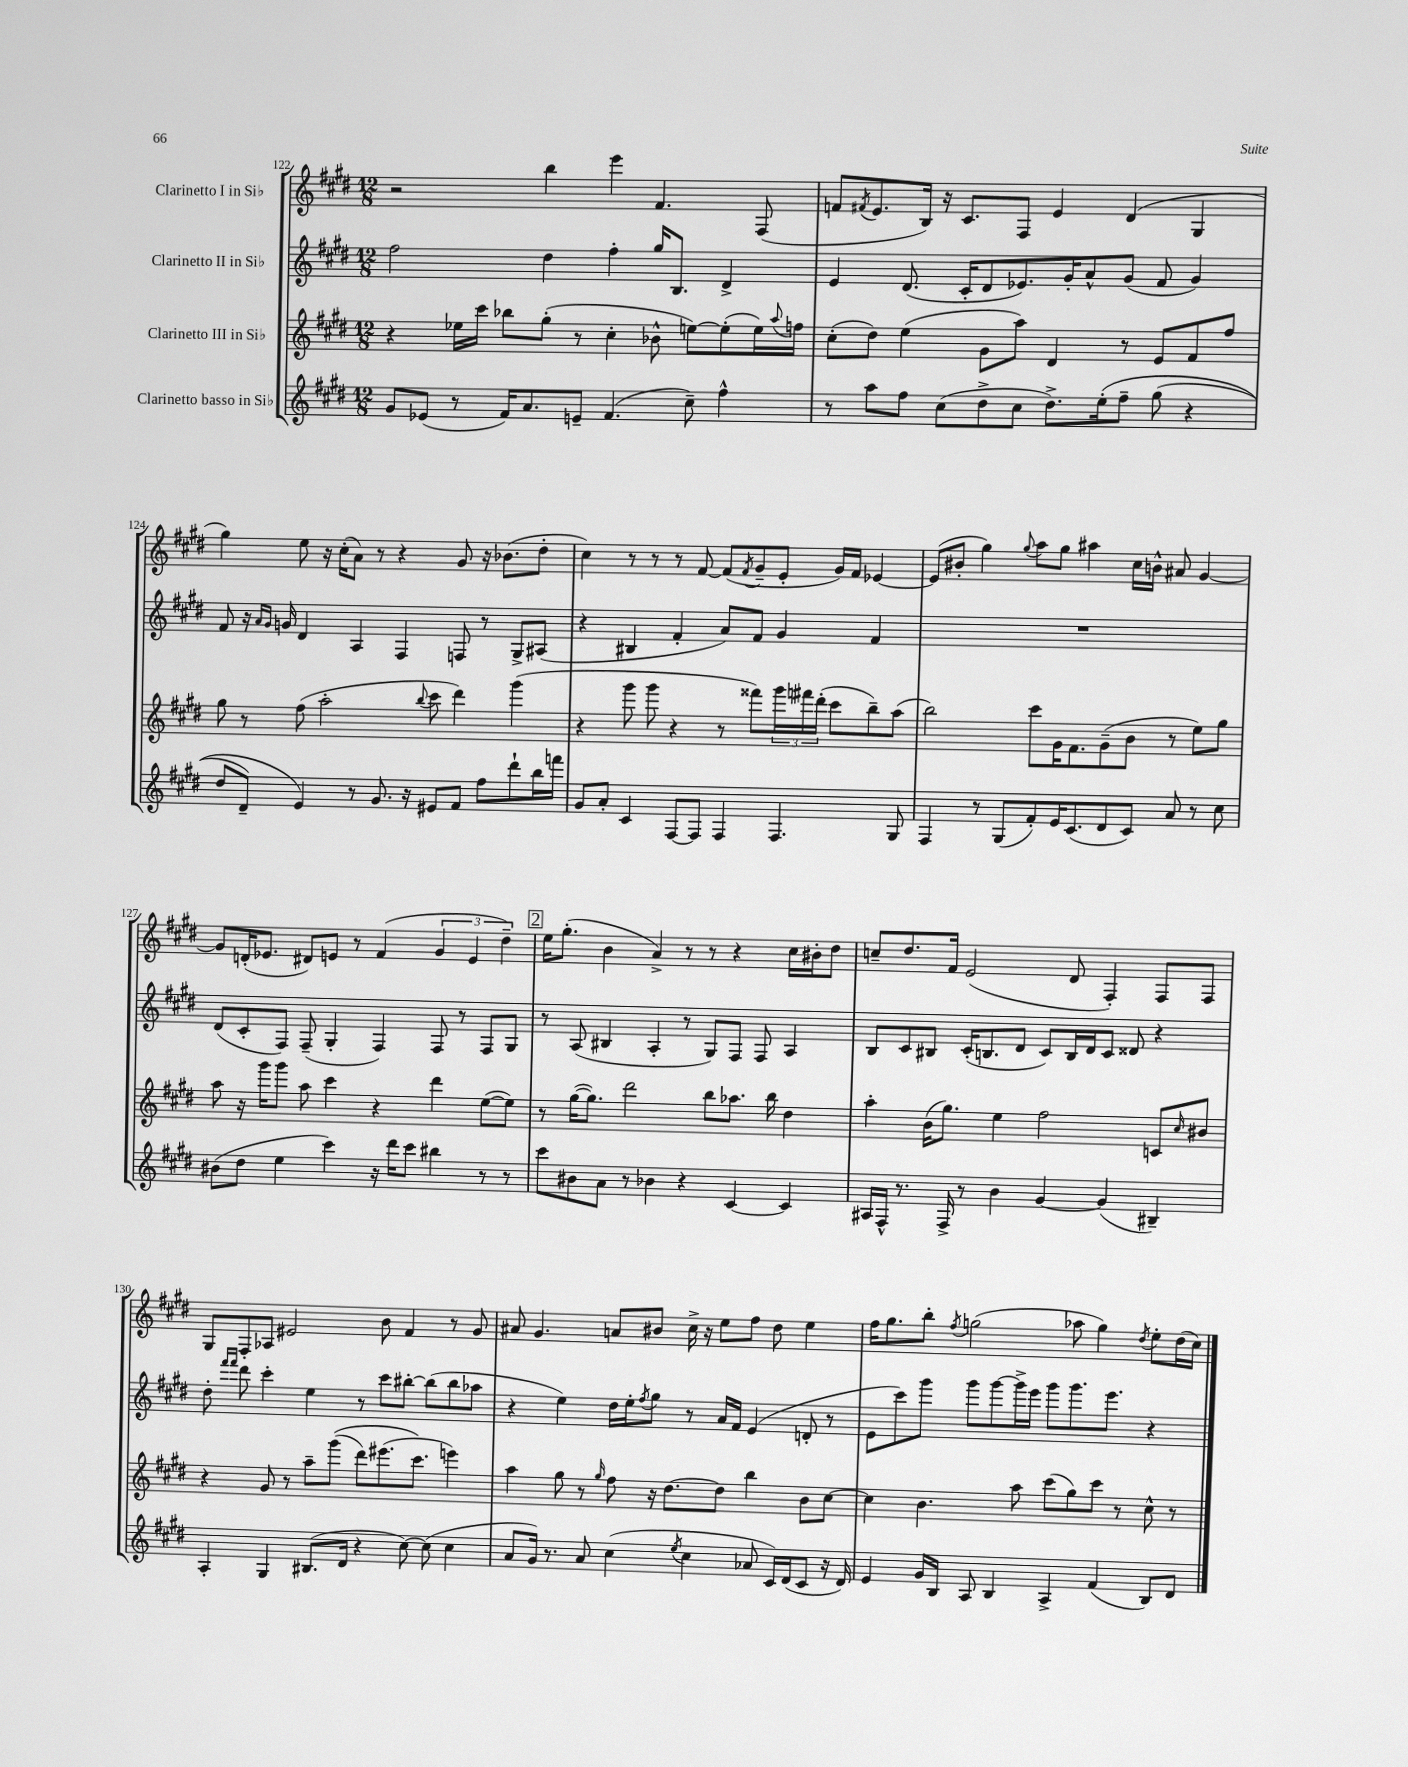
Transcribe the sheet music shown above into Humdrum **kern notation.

**kern	**kern	**kern	**kern
*staff4	*staff3	*staff2	*staff1
*clefG2	*clefG2	*clefG2	*clefG2
*k[f#c#g#d#]	*k[f#c#g#d#]	*k[f#c#g#d#]	*k[f#c#g#d#]
*M12/8	*M12/8	*M12/8	*M12/8
8g#	4r	2ff#	2r
(8e-	.	.	.
8r	16ee-	.	.
.	16ccc#	.	.
16f#)	8bb-	.	.
8.a	.	.	.
.	(8gg#'	4dd#	4bb
8e~	8r	.	.
(4.f#	4cc#'	4ff#'	4eee
.	8b-^^	16gg#	4.f#
.	.	8.B	.
8cc#~)	[8ee)	.	.
4ff#^^	(8ee']	4d#^	.
.	16ee)	.	(8F#
.	8qqaa	.	.
.	16ff	.	.
=	=	=	=
8r	(8cc#'	4e	8f
.	.	.	8qf#
8aa	8dd#)	.	8.e
8ff#	(4ee	(8.d#	.
.	.	.	16B)
(8cc#	.	.	16r
.	.	16c#'	8.c#
8dd#^	8g#	8d#	.
8cc#	8aa)	8.e-)	8F#
8.dd#^)	4d#	.	4e
.	.	16g#'	.
.	.	8a^^	.
&(16ee'	.	.	.
8ff#~	8r	(8g#	(4d#
(8gg#	8e	8f#	.
4r	8f#	4g#)	4G#
.	8ff#	.	.
=	=	=	=
8dd#	8gg#	8f#	4gg#)
8d#~)	8r	16r	.
.	.	16qqa	.
.	.	16qqg#	.
.	.	16g	.
4e&)	(8ff#	4d#	8ee
.	2aa'	.	16r
.	.	.	(16cc#'
8r	.	4A	8a)
8.g#	.	.	8r
.	.	4F#	4r
16r	.	.	.
.	8qqbb	.	.
8e#	8ccc#	.	.
8f#	4ddd#)	8F	8g#
8ff#	.	8r	16r
.	.	.	(8.b-
8ddd#`	(4ggg#	8G#^	.
16bb	.	(8A#	8dd#'
16fff	.	.	.
=	=	=	=
8g#	4r	4r	4cc#)
8a'	.	.	.
4c#	8ggg#	4B#	8r
.	8ggg#	.	8r
[8F#	4r	4f#'	8r
8F#]	.	.	[8f#
4F#	8r	8a)	(8f#]
.	.	.	8qf#
.	8fff##)	8f#	8g#~
4.F#	24ggg#	4g#	8e'
.	24fff#	.	.
.	(24ddd#'	.	.
.	8ccc#	.	16g#)
.	.	.	16f#
.	8bb~)	4f#	[4e-
8G#	(8aa	.	.
=	=	=	=
4F#	2bb)	1.r	(8e-]
.	.	.	8b#'
8r	.	.	4gg#)
(8G#	.	.	.
.	.	.	8qqgg#
8f#')	8ccc#	.	8aa
16e	16g#	.	8gg#
(8.c#	8.f#	.	.
.	.	.	4aa#
8d#	(8g#~	.	.
8c#)	8b	.	16cc#
.	.	.	16b^^
8a	8r	.	8a#
8r	8ee)	.	[4g#
8cc#	8gg#	.	.
=	=	=	=
(8b#	8aa	(8d#	8g#]
8dd#	16r	8c#'	(16d'
.	16ggg#	.	8.e-
4ee	8ggg#	8F#)	.
.	8aa	(8F#~	8d#)
4ccc#)	4ccc#	4G#'	8e
.	.	.	8r
16r	4r	4F#)	(4f#
16ddd#	.	.	.
8ccc#	.	.	.
4bb#	4ddd#	8F#	6g#
.	.	8r	.
.	.	.	6e
8r	([8ee	8F#	.
.	.	.	6dd#~)
8r	8ee])	8G#	.
=	=	=	=
8ccc#	8r	8r	16ee
.	.	.	(8.gg#'
8b#	([16gg#	(8A	.
.	8.gg#])	.	.
8a	.	4B#	4b
8r	2ddd#	.	.
4b-	.	4A'	4a^)
4r	.	8r	8r
.	8bb	8G#)	8r
[4c#	8.aa-	8F#	4r
.	.	8F#	.
.	16bb	.	.
4c#]	4dd#	4A	16cc#
.	.	.	16b#'
.	.	.	8dd#
=	=	=	=
16A#	4aa'	8B	8cc~
16F#^^	.	.	.
8.r	.	8c#	8.dd#
.	(16b	8B#	.
16F#^	8.gg#)	.	16f#
8r	.	(16c#'	(2e
.	.	8.B	.
4b	4ee	.	.
.	.	8d#	.
[4g#	2ff#	8c#)	.
.	.	16B	8d#
.	.	16d#	.
(4g#]	.	8c#	4F#')
.	.	8d##	.
4B#~)	8c	4r	8F#
.	16qqcc#	.	.
.	8b#	.	8F#
=	=	=	=
4A'	4r	8dd#'	8G#
.	.	16qqfff#	.
.	.	16qqfff#	.
.	.	8ddd#	8F#'
4G#	8g#	4ccc#'	8A-
.	8r	.	2e#
(8.B#	8aa~	4ee	.
.	&((8ggg#	.	.
16d#	.	.	.
4r	8ddd#)	8r	.
.	(8.eee#	8ccc#	8b
[8cc#)	.	[8bb#'	4f#
.	8.ccc#&)	.	.
(8cc#]	.	(8bb#]	.
4cc#	4eee)	8bb#	8r
.	.	8aa-	8g#
=	=	=	=
8a	4aa	4r	8a#
16g#)	.	.	4.g#
8.r	.	.	.
.	8gg#	4ee)	.
8a	8r	.	.
.	16qqgg#	.	.
(4cc#	8ff#	16dd#	8a
.	.	16ee'	.
.	.	8qff#	.
.	16r	8gg#	8b#
.	[8.dd#	.	.
8qee	.	.	.
4cc#	.	8r	16cc#^
.	.	.	16r
.	8dd#]	16a	8ee
.	.	16f#	.
8a-	4bb	(4e	8ff#
16c#)	.	.	8dd#
(16d#	.	.	.
8c#	8b	8d'	4ee
16r	[8cc#	8r	.
16d#)	.	.	.
=	=	=	=
4e	4cc#]	8e	16ff#
.	.	.	8.gg#
.	.	8ccc#)	.
16g#	4.b	8ggg#	8bb'
16B	.	.	.
.	.	.	8qff#
8A	.	8ggg#	(2gg
4B	.	[8ggg#	.
.	8aa	16ggg#^]	.
.	.	16eee	.
4A^	(8ccc#	8ggg#	.
.	8gg#)	8.ggg#	8aa-
(4f#	8ccc#	.	4gg)
.	.	8.eee	.
.	8r	.	.
.	.	.	8qdd#
8B)	8cc#^^	4r	8ee'
8d#	8r	.	(16dd#
.	.	.	16cc#)
==	==	==	==
*-	*-	*-	*-
